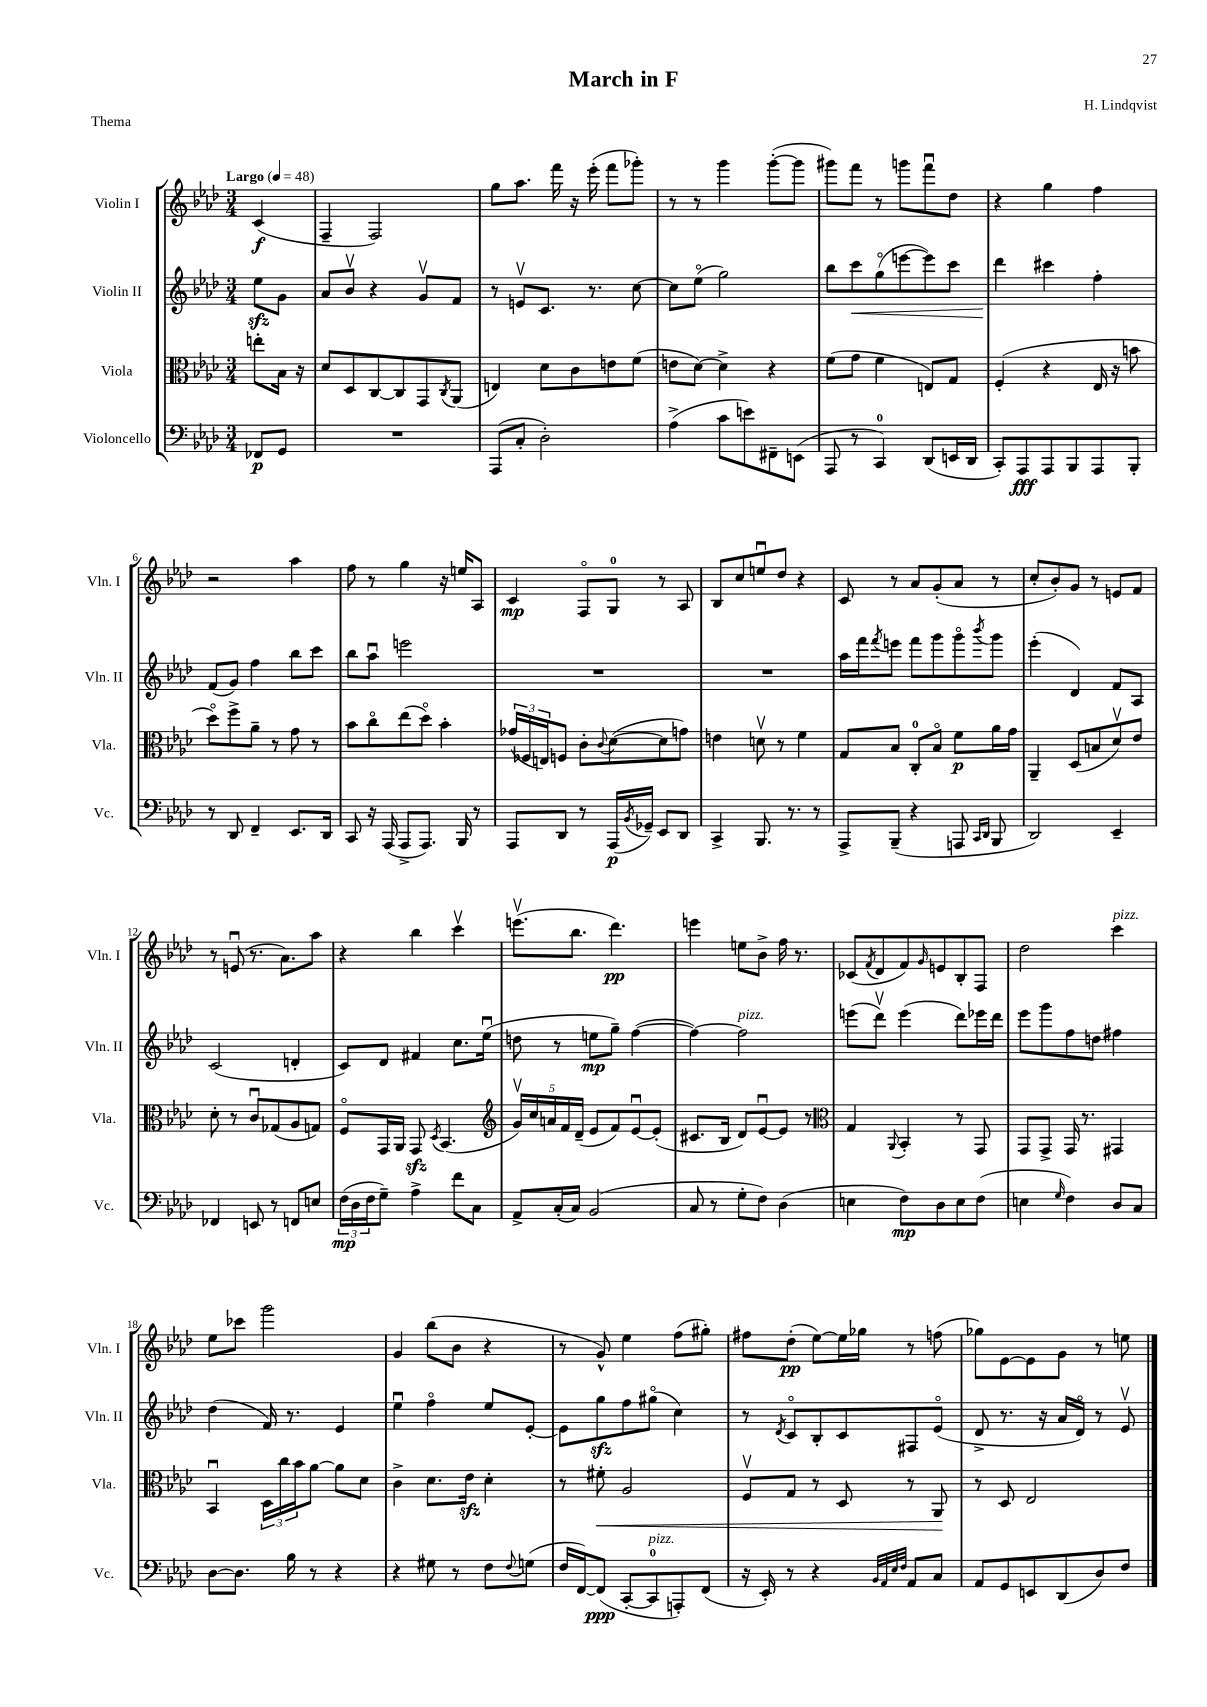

**kern	**kern	**kern	**kern
*staff4	*staff3	*staff2	*staff1
*clefF4	*clefC3	*clefG2	*clefG2
*k[b-e-a-d-]	*k[b-e-a-d-]	*k[b-e-a-d-]	*k[b-e-a-d-]
*M3/4	*M3/4	*M3/4	*M3/4
*MM48	*MM48	*MM48	*MM48
8FF-	8ee'	8ee-	(4c
8GG	16B-	8g	.
.	16r	.	.
=	=	=	=
2.r	8d-	8a-	4F~
.	8D-	8b-v	.
.	[8C	4r	2F)
.	8C]	.	.
.	8GG	8gv	.
.	8qC	.	.
.	(8AA-	8f	.
=	=	=	=
(8AAA-	4E)	8r	8gg
8C'	.	8ev	8.aa-
2D-')	8d-	8.c	.
.	.	.	16fff
.	8c	.	16r
.	.	8.r	(16eee-'
.	8e	.	8fff
.	(8f	[8cc	8ggg-')
=	=	=	=
(4A-^	8e	8cc]	8r
.	[8d-)	(8ee-o	8r
8c	4d-^]	2gg)	4ggg
8e)	.	.	.
8FF#~	4r	.	([8ggg'
(8EE	.	.	8ggg]
=	=	=	=
8AAA-	(8f	8bb-	8ggg#)
8r	8g	8ccc	8fff
4CC)	4f	(8ggo	8r
.	.	[8eee	8ggg
(8DD-	8E)	8eee])	8fffu
16EE	8G	8ccc	8dd-
16DD-	.	.	.
=	=	=	=
8CC')	(4F'	4ddd-	4r
8AAA-	.	.	.
8AAA-	4r	4ccc#	4gg
8BBB-	.	.	.
8AAA-	16E-	4ff'	4ff
.	16r	.	.
8BBB-'	8b	.	.
=	=	=	=
8r	8dd-o)	(8f	2r
8DD-	8ff^	8g)	.
4FF~	8a-~	4ff	.
.	8r	.	.
8.EE-	8g	8bb-	4aa-
.	8r	8ccc	.
16DD-	.	.	.
=	=	=	=
8CC	8b-	8bb-	8ff
16r	8cco	8aa-u	8r
(16AAA-	.	.	.
8AAA-^	(8ee-	2eee	4gg
8.AAA-)	8dd-o)	.	.
.	4b-'	.	16r
16BBB-	.	.	16ee
8r	.	.	8A-
=	=	=	=
8AAA-	(24g-	2.r	4c
.	24F-	.	.
.	24E)	.	.
8DD-	8F	.	.
8r	8c'	.	8Fo
.	8qqc	.	.
(16AAA-	([8d-	.	8G
8qBB-	.	.	.
16GG-~)	.	.	.
8EE-	8d-]	.	8r
8DD-	8g)	.	8A-
=	=	=	=
4CC^	4e	2.r	8B-
.	.	.	8cc
8.BBB-	8dv	.	8eeu
.	8r	.	8dd-
8.r	.	.	.
.	4f	.	4r
8r	.	.	.
=	=	=	=
8AAA-^	8G	16aa-	8c
.	.	16fff	.
.	.	8qfff	.
(8BBB-~	8B-	8eee	8r
4r	8C'	8fff	8a-
.	8B-o	8ggg	(8g'
8AAA	8f	8gggo	8a-
16qqCC	.	.	.
16qqDD-	.	8qbbb-	.
8BBB-	16a-	8ggg	8r
.	16g	.	.
=	=	=	=
2DD-)	4AA-~	(4eee-'	8cc'
.	.	.	8b-')
.	(8D-	4d-)	8g
.	8B	.	8r
4EE-~	8d-v)	8f	8e
.	8e-	8A-	8f
=	=	=	=
4FF-	8d-'	(2c	8r
.	8r	.	(8eu
8EE	8cu	.	8.r
8r	(8G-	.	.
.	.	.	8.a-)
8FF	8A-	4d'	.
8E	8G)	.	8aa-
=	=	=	=
(24F	8Fo	8c)	4r
24D-	.	.	.
24F	.	.	.
8G~)	16GG	8d-	.
.	16AA-	.	.
4A-^	8GG	4f#	4bb-
.	8qD-	.	.
.	(4.BB-	.	.
8f	.	8.cc	4cccv
8C	.	.	.
.	.	(16ee-u	.
=	=	=	=
*	*clefG2	*	*
8AA-^	20gv)	8dd	(8.eeev
.	20cc	.	.
.	20a	.	.
(16C'	.	8r	.
.	20f	.	.
16C)	.	.	8.bb-
.	(20d-~	.	.
(2BB-	8e-	8ee	.
.	8f)	8gg~)	4.ddd-)
.	[8e-u	([4ff	.
.	(8e-']	.	.
=	=	=	=
8C	8.c#	4ff_)	4eee
8r	.	.	.
.	16B-	.	.
8G'	8d-)	2ff]	8ee
8F)	[8e-u	.	8b-^
(4D-	8e-]	.	16ff
.	.	.	8.r
.	8r	.	.
=	=	=	=
*	*clefC3	*	*
4E	4G	(8eee	(8c-
.	.	.	8qf
.	.	8ddd-v)	8d-
.	8qqAA-	.	.
8F)	4BB-'	(4eee	8f)
.	.	.	16qqg
8D-	.	.	8e
8E	8r	8ddd-)	8B-'
(8F	8GG	16eee-	8F
.	.	16ddd-	.
=	=	=	=
4E	8GG	8eee-	2dd-
.	8GG^	8ggg	.
16qqG	.	.	.
4F)	16GG	8ff	.
.	8.r	.	.
.	.	8dd	.
8D-	4GG#	4ff#	4ccc
8C	.	.	.
=	=	=	=
[8D-	4BB-u	(4dd-	8ee-
8.D-]	.	.	8ccc-
.	24D-	16f)	2ggg
.	24cc	.	.
16B-	.	8.r	.
.	24b-	.	.
8r	[8a-	.	.
4r	8a-]	4e-	.
.	8d-	.	.
=	=	=	=
4r	4c^	4ee-u	4g
8G#	8.d-	4ffo	(8bb-
8r	.	.	8b-
.	16e-	.	.
8F	4d-'	8ee-	4r
8qqF	.	.	.
(8G	.	[8e-'	.
=	=	=	=
16F	8r	8e-]	8r
[16FF)	.	.	.
(8FF]	8f#'	8gg	8g^^)
[8CC'	2A-	8ff	4ee-
8CC]	.	(8gg#o	.
8AAA')	.	4cc)	(8ff
(8FF	.	.	8gg#')
=	=	=	=
16r	8Fv	8r	8ff#
16EE-')	.	.	.
.	.	8qd-	.
8r	8G	8co	(8dd-'
4r	8r	8B-'	[8ee-)
.	8D-	8c	16ee-]
.	.	.	16gg-
32qqBB-	.	.	.
32qqAA-	.	.	.
32qqE-	.	.	.
32qqF	.	.	.
8AA-	8r	8F#	8r
8C	8AA-	(8e-o	(8ff
=	=	=	=
8AA-	8r	8d-^	8gg-)
8GG	8D-	8.r	[8e-
8EE	2E-	.	8e-]
.	.	16r	.
(8DD-	.	16a-	8g
.	.	16d-o)	.
8D-)	.	8r	8r
8F	.	8e-v	8ee
==	==	==	==
*-	*-	*-	*-
